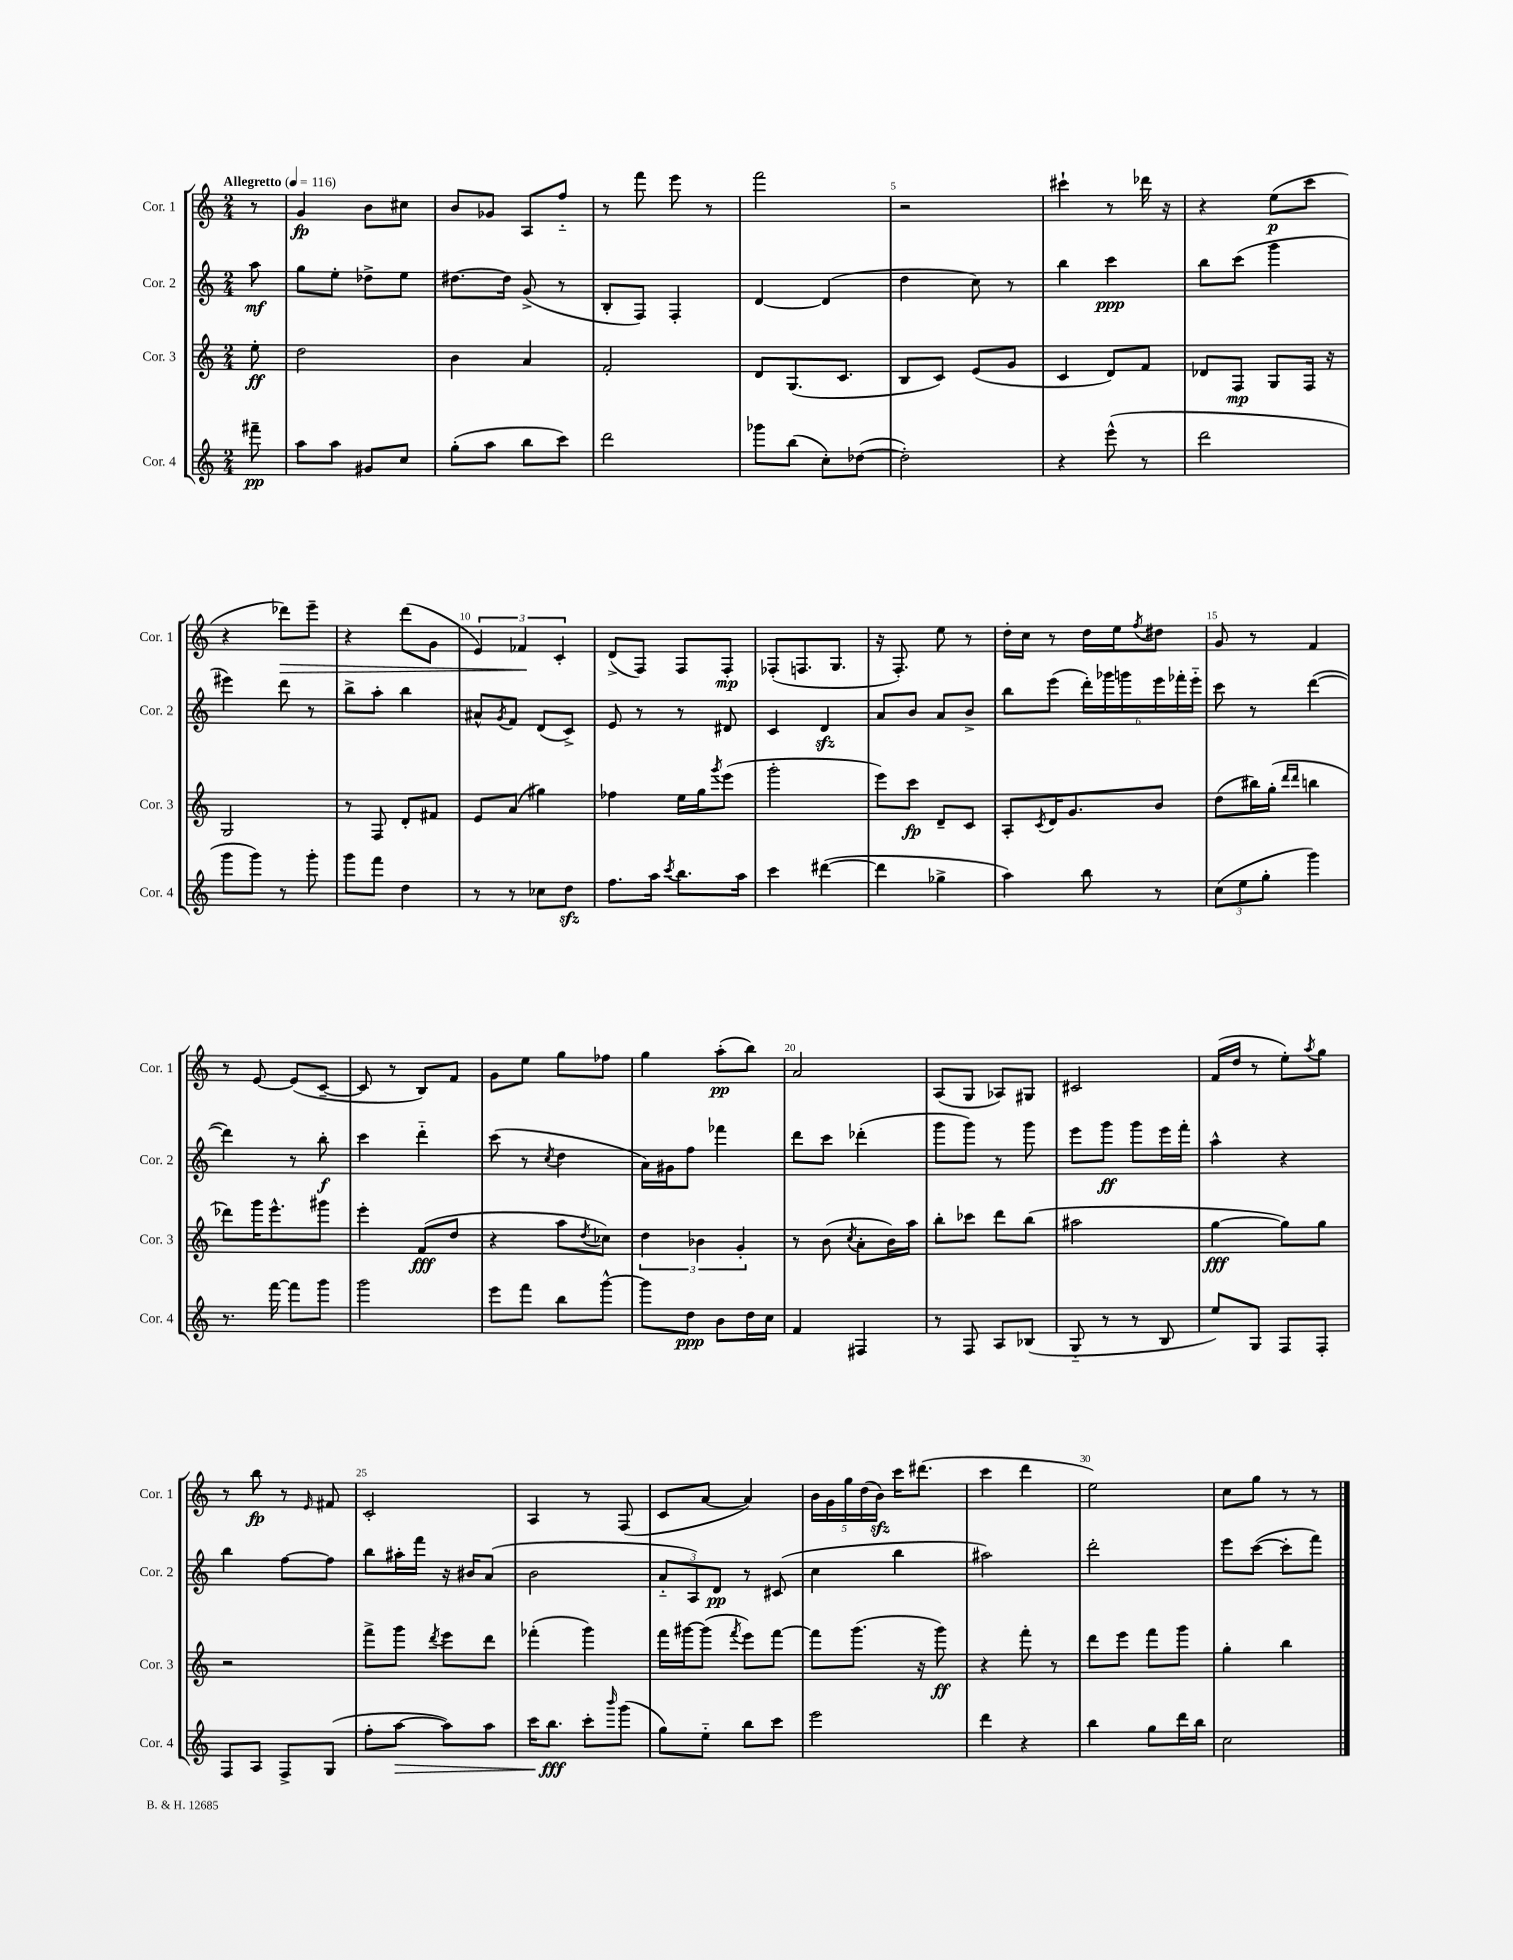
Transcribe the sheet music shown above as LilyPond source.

<<
\new StaffGroup <<
\new Staff = "s0" \with { instrumentName = "Cor. 1" shortInstrumentName = "Cor. 1" } {
    \clef treble \key c \major \numericTimeSignature \time 2/4 \partial 8 \tempo "Allegretto" 4 = 116
    r8 |
    g'4\fp b'8 cis''8 |
    b'8 ges'8 a8 f''8-_ |
    r8 f'''8 e'''8 r8 |
    f'''2 |
    r2 |
    cis'''4-! r8 des'''16 r16 |
    r4 e''8\p( c'''8 |
    r4 des'''8\>) e'''8-- |
    r4 d'''8( g'8 |
    \tuplet 3/2 { e'4) fes'4\! c'4-. } |
    d'8->( f8) f8 f8-.\mp |
    fes8-.( f8. g8. |
    r16 f8.-.) e''8 r8 |
    d''16-. c''16 r8 d''16 e''16 \acciaccatura { f''8 } dis''8 |
    g'8 r8 f'4 |
    r8 e'8~ e'8( c'8~-- |
    c'8 r8 b8) f'8 |
    g'8 e''8 g''8 fes''8 |
    g''4 a''8-.\pp( b''8) |
    a'2 |
    a8( g8 aes8) gis8 |
    cis'2 |
    f'16( d''16 r8 e''8-.) \acciaccatura { a''8 } g''8 |
    r8 b''8\fp r8 \grace { e'16 } fis'8 |
    c'2-. |
    a4 r8 f8( |
    c'8 a'8~ a'4) |
    \tuplet 5/4 { b'16 g'16 g''16 d''16( b'16\sfz) } c'''16 dis'''8.( |
    c'''4 d'''4 |
    e''2) |
    c''8 g''8 r8 r8 \bar "|." |
}
\new Staff = "s1" \with { instrumentName = "Cor. 2" shortInstrumentName = "Cor. 2" } {
    \clef treble \key c \major \numericTimeSignature \time 2/4 \partial 8
    a''8\mf |
    g''8 e''8-. des''8-> e''8 |
    dis''8.~ dis''16 g'8->( r8 |
    b8-. f8) f4-. |
    d'4~ d'4( |
    d''4 c''8) r8 |
    b''4 c'''4\ppp |
    b''8 c'''8( g'''4 |
    eis'''4) d'''8 r8 |
    b''8-> a''8-. b''4 |
    ais'8-^ \acciaccatura { g'8 } f'8 d'8( c'8->) |
    e'8 r8 r8 dis'8 |
    c'4 d'4\sfz |
    a'8 b'8 a'8 b'8-> |
    b''8 e'''8( \tuplet 6/4 { d'''16-.) ges'''16 g'''16 e'''16 fes'''16-. e'''16-_ } |
    c'''8 r8 d'''4~( |
    d'''4) r8 b''8-.\f |
    c'''4 d'''4-_ |
    c'''8( r8 \acciaccatura { c''8 } d''4 |
    a'16) gis'16 f''8 fes'''4 |
    d'''8 c'''8 des'''4-.( |
    g'''8 g'''8) r8 g'''8 |
    e'''8 g'''8\ff g'''8 e'''16 f'''16-. |
    a''4-^ r4 |
    b''4 f''8~ f''8 |
    b''8 ais''16-. f'''16 r16 bis'16 a'8( |
    b'2 |
    \tuplet 3/2 { a'8-_ a8) d'8\pp } r8 cis'8( |
    c''4 b''4 |
    ais''2) |
    d'''2-. |
    e'''8 c'''8~( c'''8-. f'''8) \bar "|." |
}
\new Staff = "s2" \with { instrumentName = "Cor. 3" shortInstrumentName = "Cor. 3" } {
    \clef treble \key c \major \numericTimeSignature \time 2/4 \partial 8
    e''8-.\ff |
    d''2 |
    b'4 a'4 |
    f'2-. |
    d'8 g8.( c'8. |
    b8 c'8) e'8( g'8 |
    c'4 d'8) f'8 |
    des'8 f8\mp g8 f16 r16 |
    g2 |
    r8 f8 d'8-. fis'8 |
    e'8 a'8( gis''4) |
    fes''4 e''16 g''16 \acciaccatura { g'''8 } e'''8( |
    g'''2-. |
    e'''8) c'''8\fp d'8-- c'8 |
    a8-. \acciaccatura { c'8 } d'16 g'8. b'8 |
    d''8( bis''16) g''16-.( \grace { d'''16 d'''16 } b''4 |
    des'''8) g'''16 e'''8.-^ gis'''8 |
    e'''4-. f'8\fff( d''8 |
    r4 a''8 \acciaccatura { d''8 } ces''8) |
    \tuplet 3/2 { d''4 bes'4 g'4-. } |
    r8 b'8( \acciaccatura { c''8 } a'8-. b'16) a''16 |
    b''8-. ces'''8 d'''8 b''8( |
    ais''2 |
    g''4~\fff g''8) g''8 |
    r2 |
    f'''8-> g'''8 \acciaccatura { d'''8 } e'''8 d'''8 |
    fes'''4-.( g'''4) |
    f'''16 gis'''16~ gis'''8( \acciaccatura { f'''8 } e'''8) f'''8~ |
    f'''8 g'''8.( r16 g'''8\ff) |
    r4 f'''8-. r8 |
    d'''8 e'''8 f'''8 g'''8 |
    g''4-. b''4 \bar "|." |
}
\new Staff = "s3" \with { instrumentName = "Cor. 4" shortInstrumentName = "Cor. 4" } {
    \clef treble \key c \major \numericTimeSignature \time 2/4 \partial 8
    fis'''8--\pp |
    a''8 a''8 gis'8 c''8 |
    g''8-.( a''8 b''8 c'''8) |
    d'''2 |
    ges'''8 b''8( c''8-.) des''8~( |
    des''2-.) |
    r4 e'''8-^( r8 |
    d'''2 |
    g'''8 g'''8) r8 g'''8-. |
    g'''8 f'''8 d''4 |
    r8 r8 ces''8 d''8\sfz |
    f''8. a''16 \acciaccatura { c'''8 } b''8. a''16 |
    c'''4 dis'''4~( |
    dis'''4 ges''4-> |
    a''4) b''8 r8 |
    \tuplet 3/2 { c''8( e''8 g''8-. } g'''4) |
    r8. f'''16~ f'''8 g'''8 |
    g'''2 |
    e'''8 f'''8 b''8 g'''8~-^ |
    g'''8 d''8\ppp b'8 d''16 c''16 |
    f'4 fis4 |
    r8 f8 a8 bes8( |
    g8-_ r8 r8 b8 |
    e''8) g8 f8 f8-. |
    f8 a8 f8-> g8( |
    f''8-. a''8~\> a''8) a''8 |
    c'''16 b''8.\fff\! c'''8-. \grace { b'''16 } g'''8( |
    g''8) e''8-_ b''8 c'''8 |
    e'''2 |
    d'''4 r4 |
    b''4 g''8 d'''16 b''16 |
    c''2 \bar "|." |
}
>>
>>
\layout { \context { \Score \override BarNumber.break-visibility = ##(#f #t #t) barNumberVisibility = #(every-nth-bar-number-visible 5) } }
